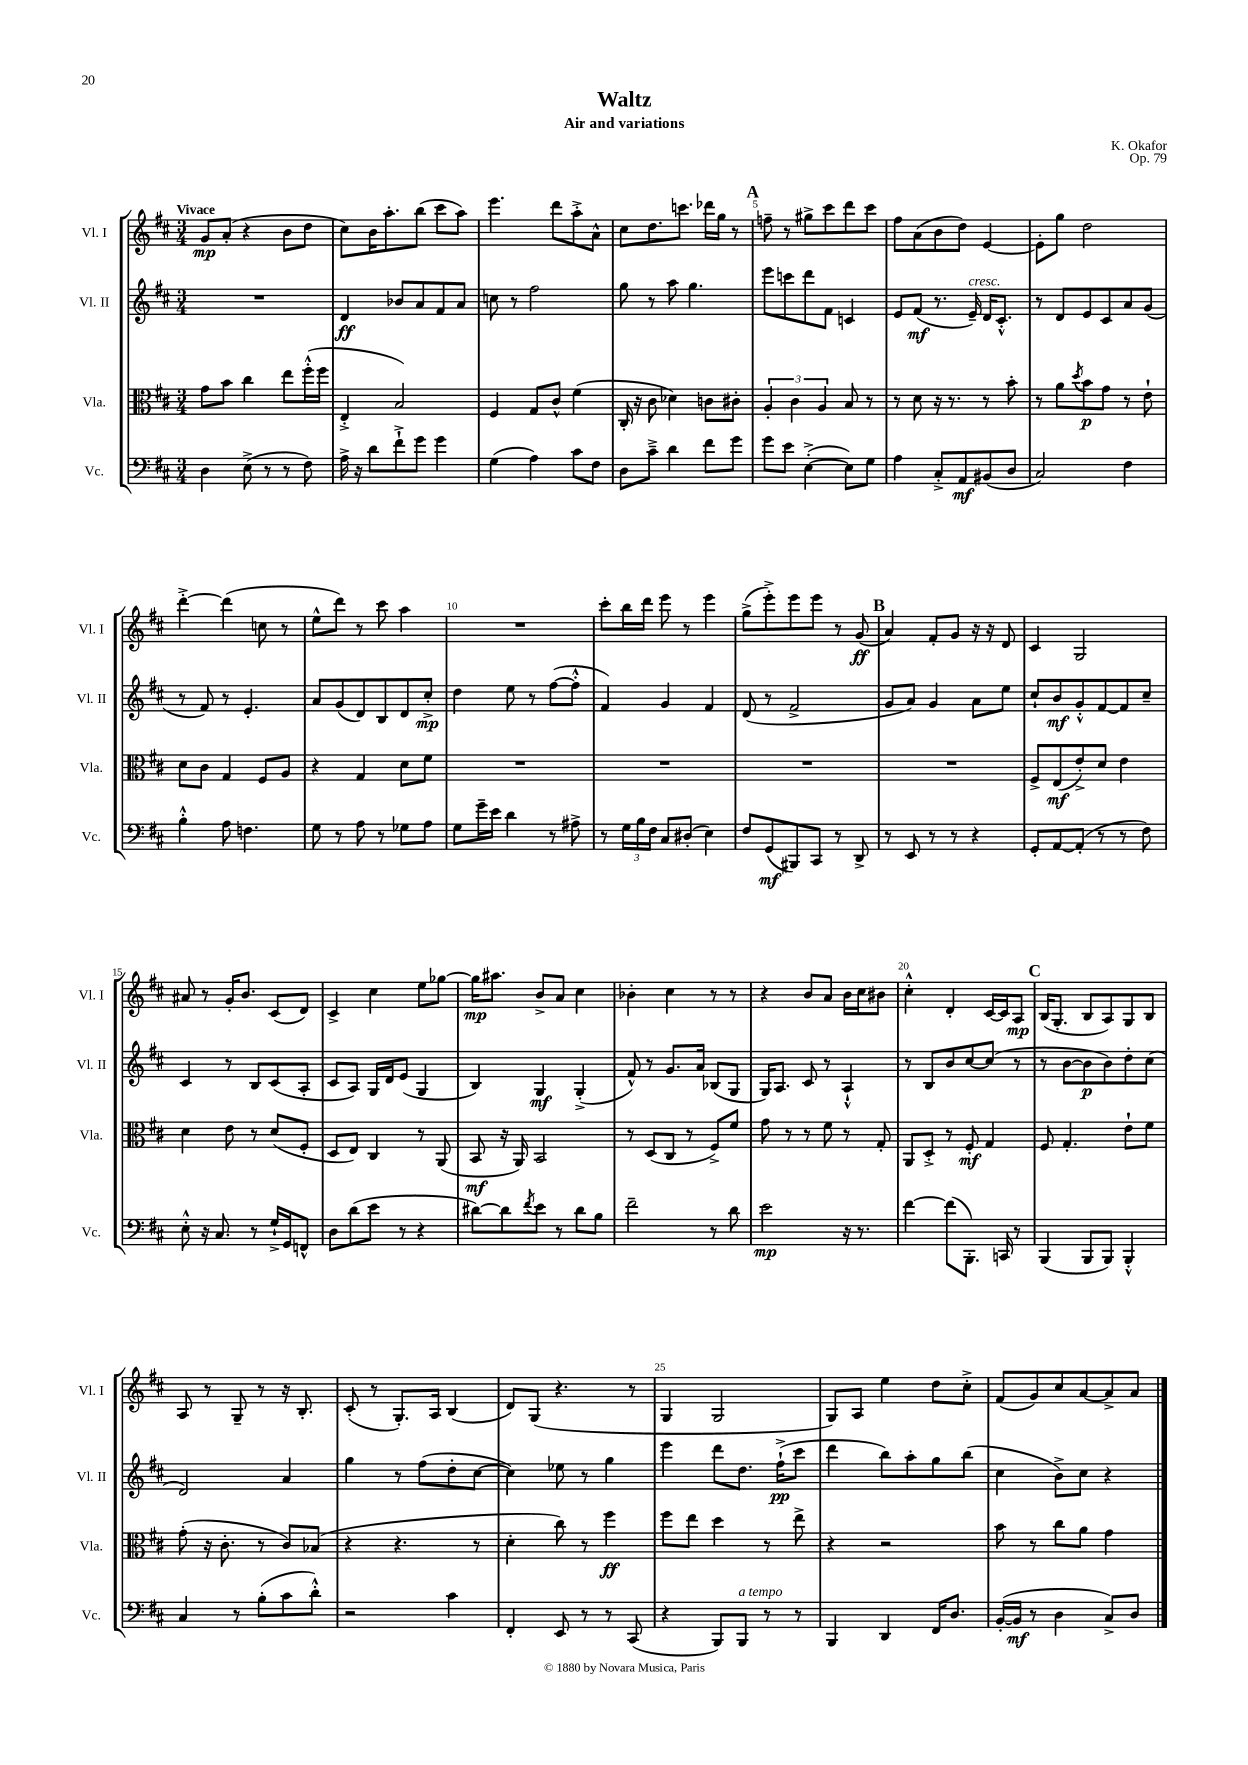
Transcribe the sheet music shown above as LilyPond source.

\header { title = "Waltz" composer = "K. Okafor" subtitle = "Air and variations" opus = "Op. 79" }
<<
\new StaffGroup <<
\new Staff = "s0" \with { instrumentName = "Vl. I" shortInstrumentName = "Vl. I" } {
    \clef treble \key d \major \numericTimeSignature \time 3/4 \tempo "Vivace"
    g'8\mp a'8-.( r4 b'8 d''8 |
    cis''8) b'16 a''8.-. b''8( cis'''8 a''8) |
    e'''4. d'''8 a''8-.-> a'8-^ |
    cis''8 d''8. c'''8. des'''16 g''16 r8 |
    \mark \markup { \bold "A" } f''8-- r8 gis''8-> cis'''8 d'''8 cis'''8 |
    fis''8 a'8( b'8 d''8) e'4~ |
    e'8-. g''8 d''2 |
    d'''4~-.-> d'''4( c''8 r8 |
    e''8-^ d'''8) r8 cis'''8 a''4 |
    R2. |
    cis'''8-. b''16 d'''16 e'''8 r8 e'''4 |
    g''8->( e'''8-.->) e'''8 e'''8 r8 g'8\ff( |
    \mark \markup { \bold "B" } a'4) fis'8-. g'8 r16 r16 d'8 |
    cis'4 g2 |
    ais'8 r8 g'16-. b'8. cis'8( d'8) |
    cis'4-> cis''4 e''8 ges''8~ |
    ges''16\mp ais''8. b'8-> a'8 cis''4 |
    bes'4-. cis''4 r8 r8 |
    r4 b'8 a'8 b'16 cis''16 bis'8 |
    cis''4-.-^ d'4-. cis'16~ cis'16 a8\mp |
    \mark \markup { \bold "C" } b16( g8.-. b8 a8) g8 b8 |
    a8 r8 g8-- r8 r16 b8.-. |
    cis'8-.( r8 g8.-.) a16 b4( |
    d'8) g8( r4. r8 |
    g4 g2 |
    g8) a8 e''4 d''8 cis''8-.-> |
    fis'8( g'8) cis''8 a'8~ a'8-> a'8 \bar "|." |
}
\new Staff = "s1" \with { instrumentName = "Vl. II" shortInstrumentName = "Vl. II" } {
    \clef treble \key d \major \numericTimeSignature \time 3/4
    R2. |
    d'4\ff bes'8 a'8 fis'8 a'8 |
    c''8 r8 fis''2 |
    g''8 r8 a''8 g''4. |
    \mark \markup { \bold "A" } e'''8 c'''8 d'''8 fis'8 c'4 |
    e'8 fis'8\mf( r8. e'16--^\markup { \italic "cresc." }) d'16 cis'8.-.-^ |
    r8 d'8 e'8 cis'8 a'8 g'8( |
    r8 fis'8) r8 e'4.-. |
    a'8 g'8( d'8) b8 d'8 cis''8-.->\mp |
    d''4 e''8 r8 fis''8~( fis''8-.-^ |
    fis'4) g'4 fis'4 |
    d'8( r8 fis'2-> |
    \mark \markup { \bold "B" } g'8 a'8) g'4 a'8 e''8 |
    cis''8-! b'8\mf g'8-.-^ fis'8~ fis'8 cis''8-- |
    cis'4 r8 b8 cis'8( a8-. |
    cis'8 a8) g16 d'16 e'8( g4 |
    b4) g4\mf g4-.->( |
    fis'8-^) r8 g'8. a'16 bes8( g8 |
    g16) a8. cis'8 r8 a4-!-^ |
    r8 b8 b'8 cis''8~ cis''8( r8 |
    \mark \markup { \bold "C" } r8 b'8~ b'8\p b'8) d''8-. cis''8( |
    d'2) a'4 |
    g''4 r8 fis''8( d''8-. cis''8~ |
    cis''4) ees''8 r8 g''4 |
    e'''4 d'''8 d''8. fis''16-!->\pp( cis'''8 |
    d'''4 b''8) a''8-. g''8 b''8( |
    cis''4 b'8->) cis''8 r4 \bar "|." |
}
\new Staff = "s2" \with { instrumentName = "Vla." shortInstrumentName = "Vla." } {
    \clef alto \key d \major \numericTimeSignature \time 3/4
    g'8 b'8 cis''4 e''8 fis''16-.-^( fis''16 |
    e4-.-> b2) |
    fis4 g8 cis'8-^ fis'4( |
    cis16-. r16 cis'8 des'4) c'8 cis'8-. |
    \mark \markup { \bold "A" } \tuplet 3/2 { a4-. cis'4 a4 } b8 r8 |
    r8 d'8 r16 r8. r8 b'8-. |
    r8 a'8 \acciaccatura { d''8 } b'8\p g'8 r8 e'8-! |
    d'8 cis'8 g4 fis8 a8 |
    r4 g4 d'8 fis'8 |
    R2. |
    R2. |
    R2. |
    \mark \markup { \bold "B" } R2. |
    fis8-> e8\mf( e'8-.->) d'8 e'4 |
    d'4 e'8 r8 d'8( fis8-. |
    d8 e8) cis4 r8 a,8( |
    b,8\mf r16 a,16) b,2 |
    r8 d8( cis8 r8 fis8->) fis'8 |
    g'8 r8 r8 fis'8 r8 g8-. |
    a,8 d8-.-> r8 fis8-.\mf g4 |
    \mark \markup { \bold "C" } fis8 g4.-. e'8-! fis'8 |
    g'8-.( r16 cis'8.-. r8 cis'8) bes8( |
    r4 r4. r8 |
    d'4-. cis''8) r8 fis''4\ff |
    fis''8 e''8 d''4 r8 e''8-> |
    r4 r2 |
    b'8 r8 cis''8 a'8 g'4 \bar "|." |
}
\new Staff = "s3" \with { instrumentName = "Vc." shortInstrumentName = "Vc." } {
    \clef bass \key d \major \numericTimeSignature \time 3/4
    d4 e8->( r8 r8 fis8) |
    a16-> r16 d'8 fis'8-!-> g'8 g'4 |
    g4( a4) cis'8 fis8 |
    d8 cis'8---> d'4 fis'8 g'8 |
    \mark \markup { \bold "A" } g'8 e'8 e4~-.->( e8) g8 |
    a4 cis8-.-> a,8\mf bis,8( d8 |
    cis2) fis4 |
    b4-.-^ a8 f4. |
    g8 r8 a8 r8 ges8 a8 |
    g8 g'16-- e'16 d'4 r8 ais8-> |
    r8 \tuplet 3/2 { g16 b16 fis16 } cis8 dis8-.( e4) |
    fis8 g,8\mf( bis,,8) cis,8 r8 d,8-> |
    \mark \markup { \bold "B" } r8 e,8 r8 r8 r4 |
    g,8-. a,8~ a,8-.( r8 r8 fis8) |
    e8-.-^ r16 cis8. r8 g16-!-> g,16 f,8-^ |
    d8 d'8( e'8 r8 r4 |
    dis'8~) dis'8 \acciaccatura { fis'8 } e'8 r8 dis'8 b8 |
    fis'2-- r8 d'8 |
    e'2\mp r16 r8. |
    fis'4~ fis'8( b,,8.-.) c,16 r8 |
    \mark \markup { \bold "C" } b,,4( b,,8 b,,8) b,,4-.-^ |
    cis4 r8 b8-.( cis'8 d'8-.-^) |
    r2 cis'4 |
    fis,4-. e,8 r8 r8 cis,8( |
    r4 b,,8) b,,8^\markup { \italic "a tempo" } r8 r8 |
    b,,4 d,4 fis,16 d8. |
    b,16~-.( b,16\mf r8 d4 cis8->) d8 \bar "|." |
}
>>
>>
\layout { \context { \Score \override BarNumber.break-visibility = ##(#f #t #t) barNumberVisibility = #(every-nth-bar-number-visible 5) } }
